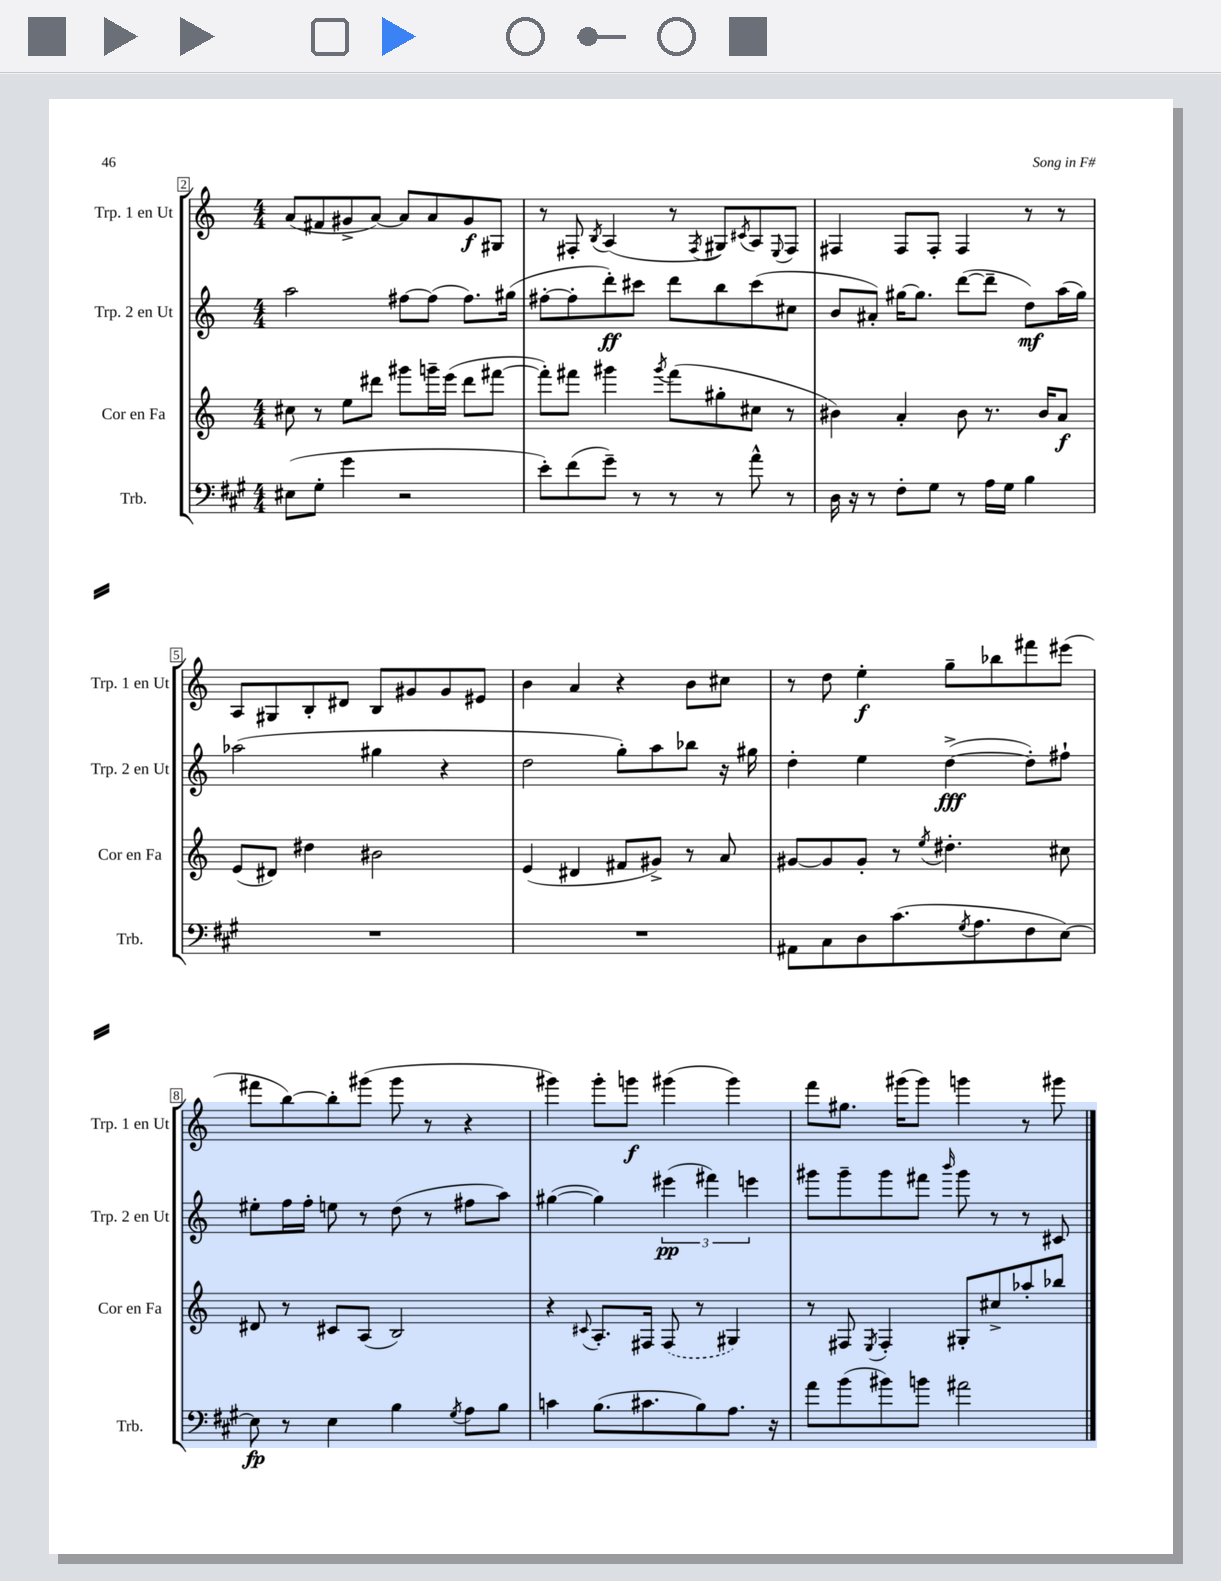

**kern	**dynam	**kern	**dynam	**kern	**dynam	**kern	**dynam
*part4	*part4	*part3	*part3	*part2	*part2	*part1	*part1
*staff4	*staff4	*staff3	*staff3	*staff2	*staff2	*staff1	*staff1
*I"Trb.	*	*I"Cor en Fa	*	*I"Trp. 2 en Ut	*	*I"Trp. 1 en Ut	*
*I'Trb.	*	*I'Cor en Fa	*	*I'Trp. 2 en Ut	*	*I'Trp. 1 en Ut	*
*clefF4	*	*clefG2	*	*clefG2	*	*clefG2	*
*k[f#c#g#]	*	*k[]	*	*k[]	*	*k[]	*
*M4/4	*	*M4/4	*	*M4/4	*	*M4/4	*
=2	=2	=2	=2	=2	=2	=2	=2
(8E#X\L	.	8cc#X\	.	2aa\	.	(8a/L	.
8G#'\J	.	8r	.	.	.	8f#X/	.
4g#\	.	8ee\L	.	.	.	8g#X^/	.
.	.	8ddd#X\J	.	.	.	[8a/J)	.
2r	.	8ggg#X\L	.	[8ff#X\L	.	8a/L]	.
.	.	16gggn~\L	.	(8ff#\J]	.	8a/	.
.	.	(16eee\JJ	.	.	.	.	.
.	.	8ddd#\L	.	8.ff#\L)	.	8g#/	f
.	.	[8fff#X\J	.	.	.	8G#X/J	.
.	.	.	.	(16gg#X\Jk	.	.	.
=3	=3	=3	=3	=3	=3	=3	=3
8e'\L)	.	8fff#'\L])	.	[8ff#X'\L	.	8r	.
(8f#\	.	8fff#X\J	.	8ff#'\]	.	8F#X'/	.
.	.	.	.	.	.	8qB/	.
8g#~\J)	.	4ggg#X\	.	8ddd'\)	ff	(4A/	.
8r	.	.	.	8ccc#X\J	.	.	.
.	.	8qggg#/	.	.	.	.	.
8r	.	(8fff#\L	.	8ddd\L	.	8r	.
.	.	.	.	.	.	8qF#/	.
8r	.	8gg#X'\	.	8bb\	.	8G#X/L)	.
.	.	.	.	.	.	8qc#X/	.
8a^^\	.	8cc#X\J	.	(8ccc#\	.	8A/	.
.	.	.	.	.	.	8qqE/	.
8r	.	8r	.	8cc#X\J	.	8F#/J	.
=4	=4	=4	=4	=4	=4	=4	=4
16D\	.	4b#X\)	.	8b/L	.	4F#X/	.
16r	.	.	.	.	.	.	.
8r	.	.	.	8a#X'/J)	.	.	.
8F#'\L	.	4a'/	.	[16gg#X\KL	.	8F#/L	.
.	.	.	.	8.gg#\J]	.	.	.
8G#\J	.	.	.	.	.	8F#'/J	.
8r	.	8b#\	.	([8ddd\L	.	4F#/	.
16A\LL	.	8.r	.	8ddd~\J]	.	.	.
16G#\JJ	.	.	.	.	.	.	.
4B\	.	.	.	8dd\L)	mf	8r	.
.	.	16b#/KL	.	.	.	.	.
.	.	8a/J	f	(16aa\L	.	8r	.
.	.	.	.	16gg#\JJ)	.	.	.
!!LO:LB:g=z
=5	=5	=5	=5	=5	=5	=5	=5
1r	.	(8e/L	.	(2aa-X\	.	8A/L	.
.	.	8d#X/J)	.	.	.	8G#X/	.
.	.	4dd#X\	.	.	.	8B'/	.
.	.	.	.	.	.	8d#X/J	.
.	.	2b#X\	.	4gg#X\	.	8B/L	.
.	.	.	.	.	.	8g#X/	.
.	.	.	.	4r	.	8g#/	.
.	.	.	.	.	.	8e#X/J	.
=6	=6	=6	=6	=6	=6	=6	=6
1r	.	(4e/	.	2dd\	.	4b\	.
.	.	4d#X/	.	.	.	4a/	.
.	.	8f#X/L	.	8gg'\L)	.	4r	.
.	.	8g#X^/J)	.	8aa\	.	.	.
.	.	8r	.	8bb-X\J	.	8b\L	.
.	.	8a/	.	16r	.	8cc#X\J	.
.	.	.	.	16gg#X\	.	.	.
=7	=7	=7	=7	=7	=7	=7	=7
8AA#X\L	.	[8g#X/L	.	4dd'\	.	8r	.
8C#\	.	8g#/]	.	.	.	8dd\	.
8D\	.	8g#'/J	.	4ee\	.	4ee'\	f
(8.c#\	.	8r	.	.	.	.	.
.	.	8qee/	.	.	.	.	.
.	.	4.dd#X'\	.	([4dd^\	fff	8gg~\L	.
8qG#/	.	.	.	.	.	.	.
8.A\	.	.	.	.	.	.	.
.	.	.	.	.	.	8bb-X\	.
8F#\	.	.	.	8dd'\L])	.	8fff#X\	.
[8E\J)	.	8cc#X\	.	8ff#X`\J	.	(8eee#X\J	.
!!LO:LB:g=z
=8	=8	=8	=8	=8	=8	=8	=8
8E\]	fp	8d#X/	.	8ee#X'\L	.	8fff#X\L	.
8r	.	8r	.	16ff\L	.	[8bb\)	.
.	.	.	.	16ff'\JJ	.	.	.
4E\	.	8c#X/L	.	8een\	.	8bb'\]	.
.	.	(8A/J	.	8r	.	(8ggg#X\J	.
4B\	.	2B/)	.	(8dd\	.	8ggg#\	.
.	.	.	.	8r	.	8r	.
8qG#/	.	.	.	.	.	.	.
8A\L	.	.	.	8ff#X\L	.	4r	.
8B\J	.	.	.	8aa\J)	.	.	.
=9	=9	=9	=9	=9	=9	=9	=9
4cn\	.	4r	.	([4gg#X\	.	4ggg#X\)	.
.	.	8qqc#X/	.	.	.	.	.
(8.B\L	.	8.A'/L	.	4gg#\])	.	8ggg#'\L	.
.	.	.	.	.	.	8gggn\J	f
8.c#X\	.	16F#X/Jk	.	.	.	.	.
.	.	(8F#/	.	(6eee#X\	pp	(4ggg#X\	.
8B\)	.	8r	.	.	.	.	.
.	.	.	.	6fff#X\)	.	.	.
8.A\J	.	4G#X/)	.	.	.	4ggg#\)	.
.	.	.	.	6eeen\	.	.	.
16r	.	.	.	.	.	.	.
=10	=10	=10	=10	=10	=10	=10	=10
8a\L	.	8r	.	8ggg#X\L	.	8fff\L	.
(8b\	.	8F#X/	.	8ggg#~\	.	8.gg#X\J	.
.	.	8qE/	.	.	.	.	.
8b#X\)	.	4F#'/	.	8ggg#\	.	.	.
.	.	.	.	.	.	(16ggg#X\KL	.
8bn\J	.	.	.	8fff#X\J	.	8ggg#\J)	.
.	.	.	.	16qqbbb/	.	.	.
2a#X\	.	8G#X'/L	.	8ggg#\	.	4gggn\	.
.	.	8cc#X^/	.	8r	.	.	.
.	.	8aa-X'/	.	8r	.	8r	.
.	.	8bb-X/J	.	8c#X/	.	8ggg#X\	.
==	==	==	==	==	==	==	==
*-	*-	*-	*-	*-	*-	*-	*-
